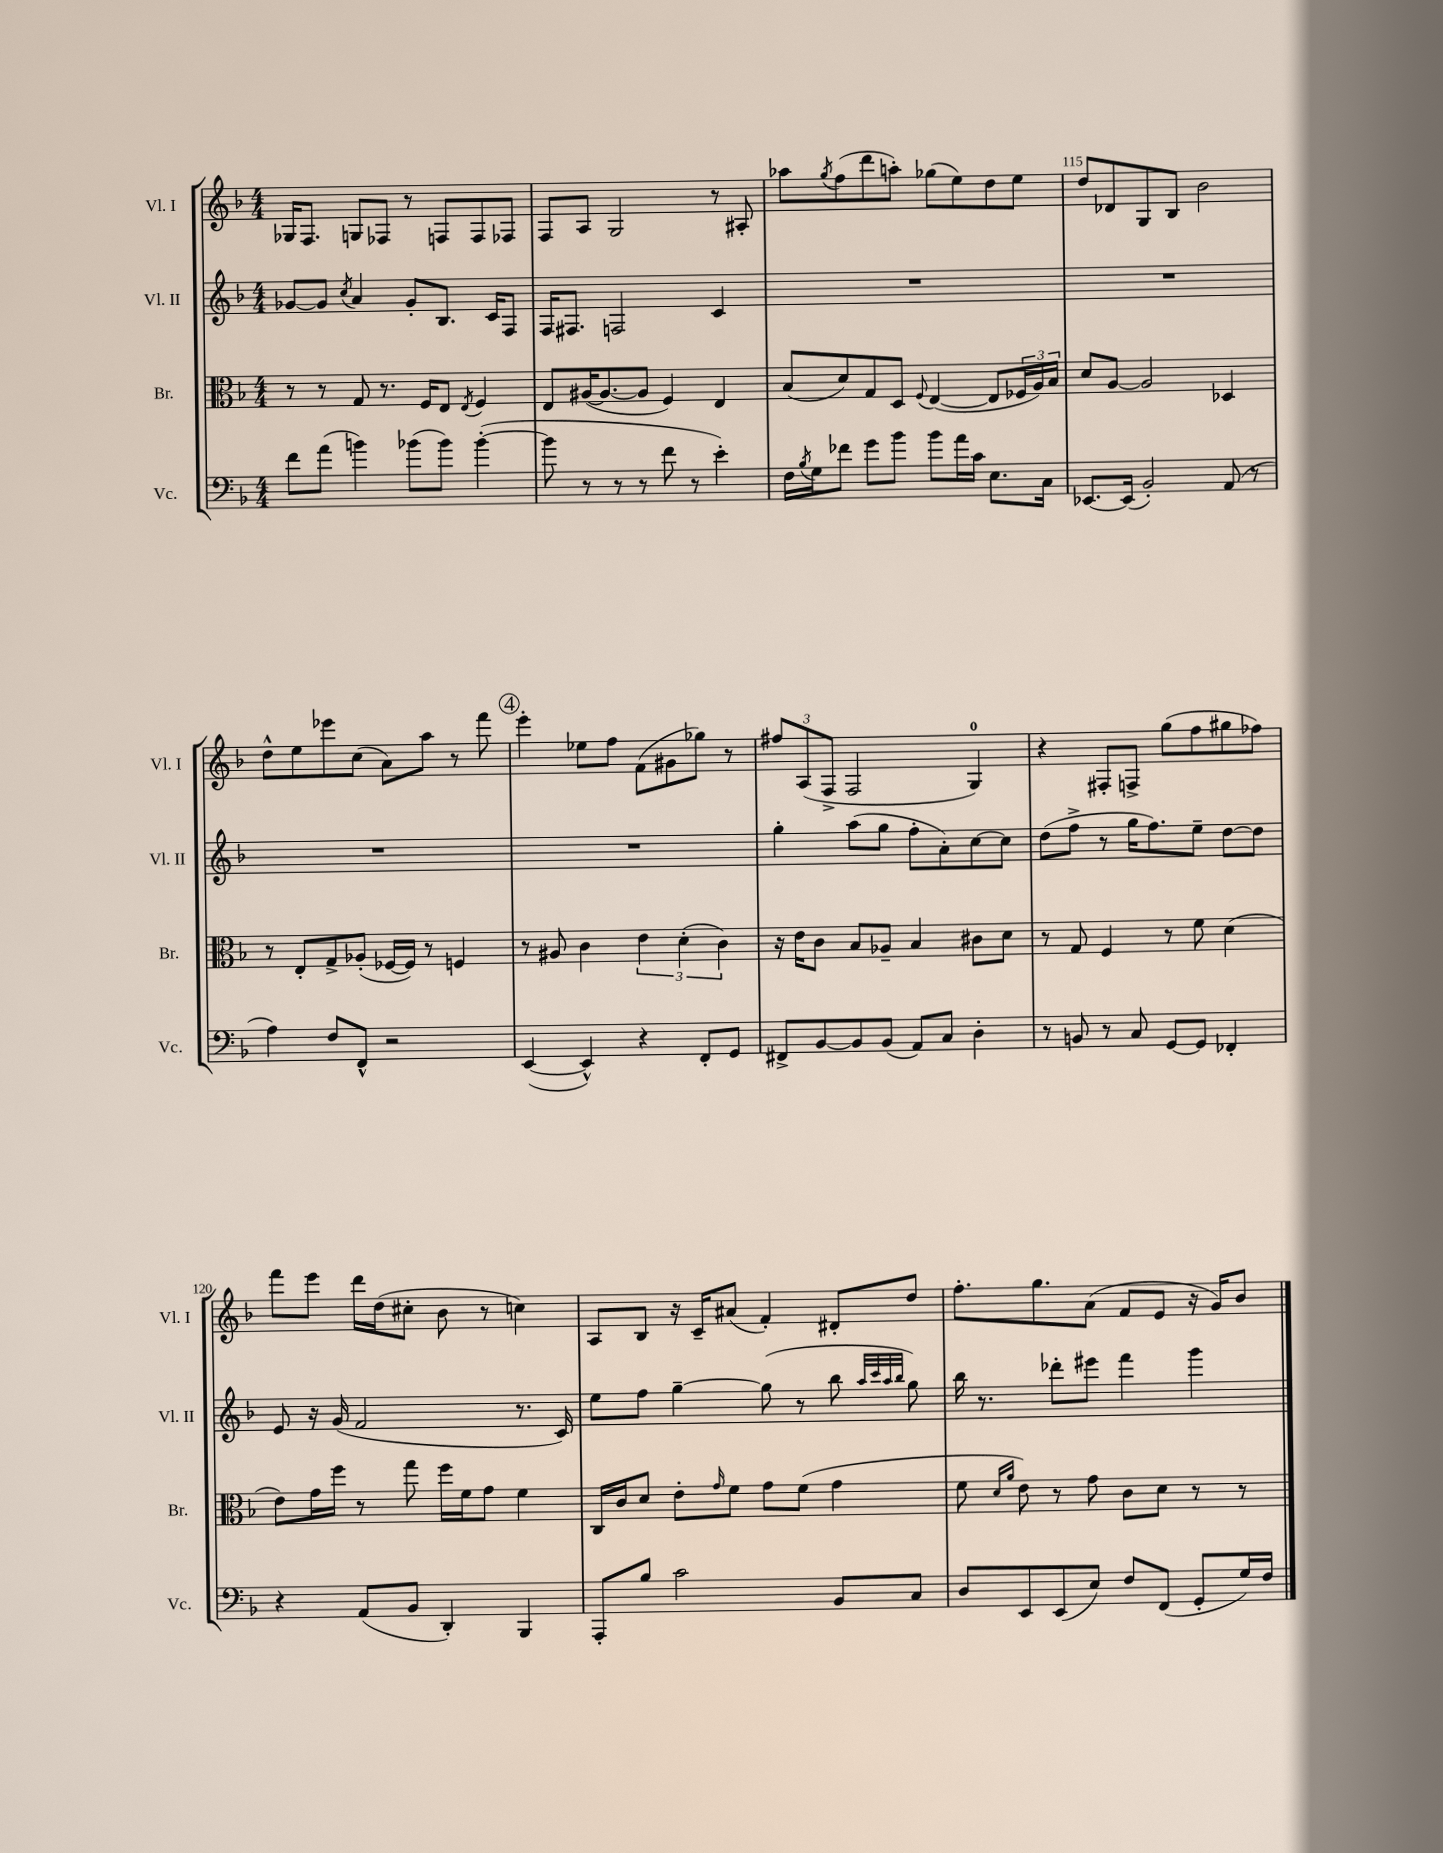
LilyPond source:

<<
\new StaffGroup <<
\new Staff = "s0" \with { instrumentName = "Vl. I" shortInstrumentName = "Vl. I" } {
    \clef treble \key f \major \numericTimeSignature \time 4/4
    ges16 f8. g8 fes8 r8 f8 f8 fes8 |
    f8 a8 g2 r8 ais8-. |
    aes''8 \acciaccatura { g''8 } f''8( d'''8 a''8-.) ges''8( e''8) d''8 e''8 |
    d''8 des'8 g8 bes8 bes'2 |
    d''8-^ e''8 ees'''8 c''8( a'8) a''8 r8 f'''8 |
    \mark \markup { \circle "4" } e'''4-. ees''8 f''8 f'8( gis'8 ges''8) r8 |
    \tuplet 3/2 { fis''8 a8( f8-> } f2 g4-0) |
    r4 fis8-. f8-> g''8( f''8 gis''8 fes''8) |
    f'''8 e'''8 d'''16 d''16( cis''8-. bes'8 r8 c''4) |
    a8 bes8 r16 c'16-- ais'8( f'4-.) dis'8-. d''8 |
    f''8.-. g''8. a'8( f'8 e'8 r16 g'16) bes'8 \bar "|." |
}
\new Staff = "s1" \with { instrumentName = "Vl. II" shortInstrumentName = "Vl. II" } {
    \clef treble \key f \major \numericTimeSignature \time 4/4
    ges'8~ ges'8 \acciaccatura { c''8 } a'4 ges'8-. bes8. c'16 f8 |
    f16 fis8. f2 c'4 |
    R1 |
    R1 |
    R1 |
    \mark \markup { \circle "4" } R1 |
    g''4-. a''8( g''8 f''8-. a'8-.) c''8~ c''8 |
    d''8( f''8-> r8 g''16 f''8.) e''8-- d''8~ d''8 |
    e'8 r16 g'16( f'2 r8. c'16) |
    e''8 f''8 g''4~-- g''8( r8 bes''8 \grace { a''32 c'''32 a''32 bes''32 } g''8) |
    bes''16 r8. des'''8-. eis'''8 f'''4 g'''4 \bar "|." |
}
\new Staff = "s2" \with { instrumentName = "Br." shortInstrumentName = "Br." } {
    \clef alto \key f \major \numericTimeSignature \time 4/4
    r8 r8 g8 r8. f16 e8 \acciaccatura { e8 } f4 |
    e8 ais16~( ais8.~ ais8 f4) e4 |
    bes8( d'8) g8 d8 \appoggiatura { f8 } e4~( e8 \tuplet 3/2 { fes16 a16) bes16 } |
    d'8 a8~ a2 des4 |
    r8 e8-. g8-> aes8-.( fes16~ fes16) r8 f4 |
    \mark \markup { \circle "4" } r8 ais8 c'4 \tuplet 3/2 { e'4 d'4-.( c'4) } |
    r16 e'16 c'8 bes8 aes8-- bes4 cis'8 d'8 |
    r8 g8 f4 r8 f'8 d'4( |
    e'8) g'16 f''16 r8 g''8 f''16 f'16 g'8 f'4 |
    c16 c'16 d'8 e'8-. \grace { g'16 } f'8 g'8 f'8( g'4 |
    f'8 \grace { d'16 a'16 } e'8) r8 g'8 c'8 d'8 r8 r8 \bar "|." |
}
\new Staff = "s3" \with { instrumentName = "Vc." shortInstrumentName = "Vc." } {
    \clef bass \key f \major \numericTimeSignature \time 4/4
    f'8 a'8( b'4) bes'8( bes'8) bes'4~-.( |
    bes'8 r8 r8 r8 f'8 r8 e'4-.) |
    f16 \acciaccatura { bes8 } g16 fes'8 g'8 bes'8 bes'8 a'16 c'16 e8. c16 |
    ees,8.~ ees,16( bes,2-.) a,8( r8 |
    a4) f8 f,8-^ r2 |
    \mark \markup { \circle "4" } e,4~( e,4-^) r4 f,8-. g,8 |
    fis,8-> bes,8~ bes,8 bes,8( a,8) c8 d4-. |
    r8 b,8 r8 c8 g,8~ g,8 fes,4-. |
    r4 a,8( bes,8 d,4-.) bes,,4 |
    a,,8-. bes8 c'2 bes,8 c8 |
    d8 e,8 e,8( e8) f8 f,8( g,8-. g16) f16 \bar "|." |
}
>>
>>
\layout { \context { \Score currentBarNumber = #112 \override BarNumber.break-visibility = ##(#f #t #t) barNumberVisibility = #(every-nth-bar-number-visible 5) } }
